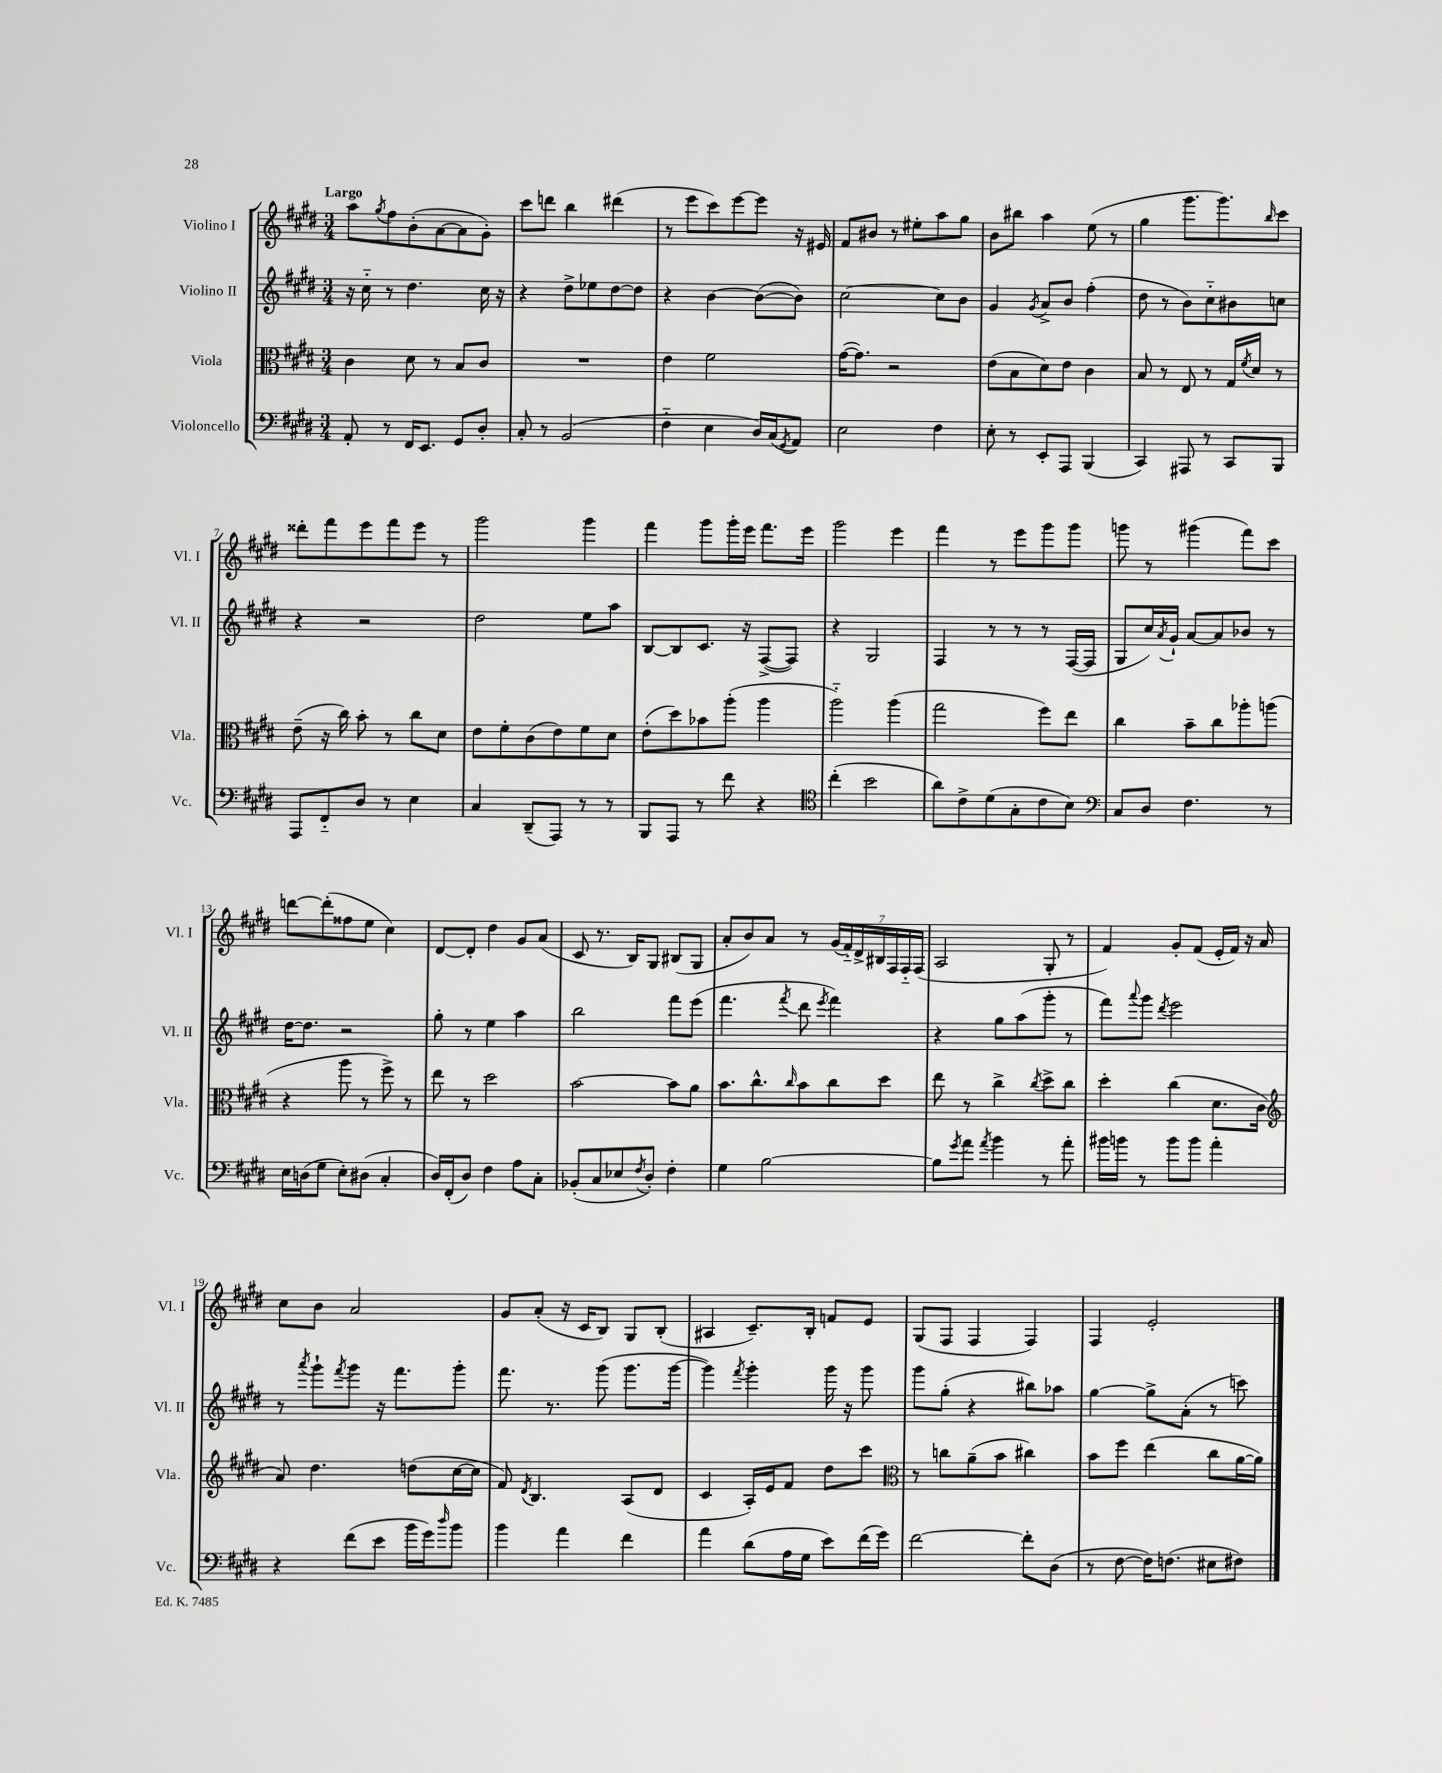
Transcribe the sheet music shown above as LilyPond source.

<<
\new StaffGroup <<
\new Staff = "s0" \with { instrumentName = "Violino I" shortInstrumentName = "Vl. I" } {
    \clef treble \key e \major \numericTimeSignature \time 3/4 \tempo "Largo"
    a''8 \acciaccatura { gis''8 } fis''8 b'8-.( a'8~ a'8 gis'8-.) |
    cis'''8 d'''8 b''4 dis'''4( |
    r8 e'''8 cis'''8) e'''8~ e'''8 r16 eis'16 |
    fis'8 bis'8 r8 eis''8-. a''8 gis''8 |
    b'8 bis''8 a''4 e''8( r8 |
    gis''4 gis'''8. gis'''8.) \grace { b''16 } cis'''8 |
    disis'''8-. fis'''8 e'''8 fis'''8 e'''8 r8 |
    gis'''2 gis'''4 |
    fis'''4 gis'''8 gis'''16-. e'''16 fis'''8. e'''16 |
    gis'''2 e'''4 |
    fis'''4 r8 e'''8 gis'''8 gis'''8 |
    g'''8 r8 gis'''4( fis'''8) cis'''8 |
    d'''8~ d'''8-.( fisis''8 e''8 cis''4) |
    dis'8~ dis'8-. dis''4 gis'8 a'8( |
    cis'8 r8. b16) gis8 bis8( gis8 |
    a'8-. b'8) a'8 r8 \tuplet 7/4 { gis'16( fis'16-_) dis'16-> bis16 fis16 fis16-_ fis16( } |
    a2 gis8-. r8 |
    fis'4) gis'8-. fis'8( e'16-. fis'16) r16 a'16 |
    cis''8 b'8 a'2 |
    gis'8 a'8-.( r16 cis'16 b8) gis8 b8-.( |
    ais4 cis'8.--) b16-. f'8 e'8 |
    gis8( fis8 fis4 fis4) |
    fis4 e'2-. \bar "|." |
}
\new Staff = "s1" \with { instrumentName = "Violino II" shortInstrumentName = "Vl. II" } {
    \clef treble \key e \major \numericTimeSignature \time 3/4
    r16 cis''16-_ r8 dis''4. cis''16 r16 |
    r4 dis''8-> ees''8 dis''8~ dis''8 |
    r4 b'4~ b'8~( b'8) |
    cis''2~ cis''8 b'8 |
    gis'4 \acciaccatura { gis'8 } a'8-> b'8 fis''4-.( |
    dis''8 r8 b'8) cis''8-_ bis'8 c''8 |
    r4 r2 |
    dis''2 e''8 a''8 |
    b8~ b8 cis'8. r16 fis8~->( fis8) |
    r4 gis2 |
    fis4 r8 r8 r8 fis16~( fis16 |
    gis8 cis''16) \acciaccatura { a'8 } gis'16-! a'8~ a'8 bes'8 r8 |
    dis''16~ dis''8. r2 |
    gis''8-. r8 e''4 a''4 |
    b''2 fis'''8 e'''8( |
    fis'''4. \acciaccatura { fis'''8 } dis'''8 \acciaccatura { e'''8 } fis'''4) |
    r4 gis''8 a''8( gis'''8-. r8 |
    fis'''8) \appoggiatura { a'''8 } gis'''8 \acciaccatura { dis'''8 } e'''2 |
    r8 \acciaccatura { a'''8 } gis'''8-! \acciaccatura { fis'''8 } gis'''8 r16 fis'''8. gis'''8-. |
    fis'''8. r8. gis'''8( gis'''8. gis'''16~ |
    gis'''4) \acciaccatura { fis'''8 } gis'''4-. gis'''16 r16 gis'''8 |
    gis'''8 gis''8-.( r4 bis''8) aes''8 |
    gis''4~ gis''8-> a'8-.( r8 c'''8) \bar "|." |
}
\new Staff = "s2" \with { instrumentName = "Viola" shortInstrumentName = "Vla." } {
    \clef alto \key e \major \numericTimeSignature \time 3/4
    cis'4 dis'8 r8 b8 cis'8 |
    R2. |
    e'4 fis'2 |
    gis'16~( gis'8.) r2 |
    e'8( b8 dis'8) e'8 cis'4 |
    b8 r8 e8 r8 gis16 \acciaccatura { fis'8 } dis'16 r8 |
    e'8--( r16 cis''16) b'8-. r8 cis''8 dis'8 |
    e'8 fis'8-. cis'8( e'8) fis'8 dis'8 |
    e'8-.( dis''8) bes'8 a''8-.( a''4 |
    a''2-_) a''4( |
    gis''2 fis''8) e''8 |
    cis''4 b'8-- cis''8 aes''8-. a''8( |
    r4 a''8 r8 fis''8->) r8 |
    e''8 r8 dis''2 |
    b'2~ b'8 a'8 |
    b'8. cis''8.-^ \grace { cis''16 } b'8 cis''8 dis''8 |
    e''8 r8 cis''4-> \acciaccatura { cis''8 } dis''8-> cis''8 |
    dis''4-. cis''4( dis'8. cis'16 |
    \clef treble a'8) dis''4. d''8( cis''16~ cis''16 |
    fis'8) \acciaccatura { dis'8 } b4. a8( dis'8 |
    cis'4 a16-.) e'16 fis'8 dis''8 cis'''8 |
    \clef alto r8 c''8 a'8--( b'8 cis''4) |
    b'8 fis''8 e''4( cis''8 a'16~ a'16) \bar "|." |
}
\new Staff = "s3" \with { instrumentName = "Violoncello" shortInstrumentName = "Vc." } {
    \clef bass \key e \major \numericTimeSignature \time 3/4
    a,8-. r8 fis,16 e,8. gis,8 dis8-. |
    cis8-. r8 b,2( |
    fis4-_ e4 dis16) cis16( \acciaccatura { gis,8 } a,8) |
    e2 fis4 |
    e8-. r8 e,8-. a,,8 b,,4( |
    cis,4) ais,,8 r8 cis,8 b,,8 |
    a,,8 fis,8-_ dis8 r8 e4 |
    cis4 dis,8--( a,,8) r8 r8 |
    b,,8 a,,8 r8 fis'8 r4 |
    \clef tenor cis''4-.( b'2 |
    a'8) cis'8-> dis'8( gis8-. cis'8 b8) |
    \clef bass cis8 dis8 fis4. r8 |
    e16 d16( gis8 e8-.) dis8( cis4-. |
    dis16) fis,16-.( dis8) fis4 a8 cis8-. |
    bes,8-.( cis8 ees8 \acciaccatura { fis8 } dis8-.) fis4-. |
    gis4 b2~ |
    b8 \acciaccatura { gis'8 } a'8 \acciaccatura { a'8 } b'4 r8 a'8-. |
    bis'16 b'16 r8 b'8 b'8 a'4-. |
    r4 fis'8( e'8 b'16 gis'16) \grace { dis''16 } b'8 |
    b'4 a'4 fis'4 |
    a'4 dis'8( a16 gis16 e'8) fis'16( gis'16) |
    fis'2~ fis'8-. dis8( |
    r8 fis8~ fis16) f8.( eis8 fis8) \bar "|." |
}
>>
>>
